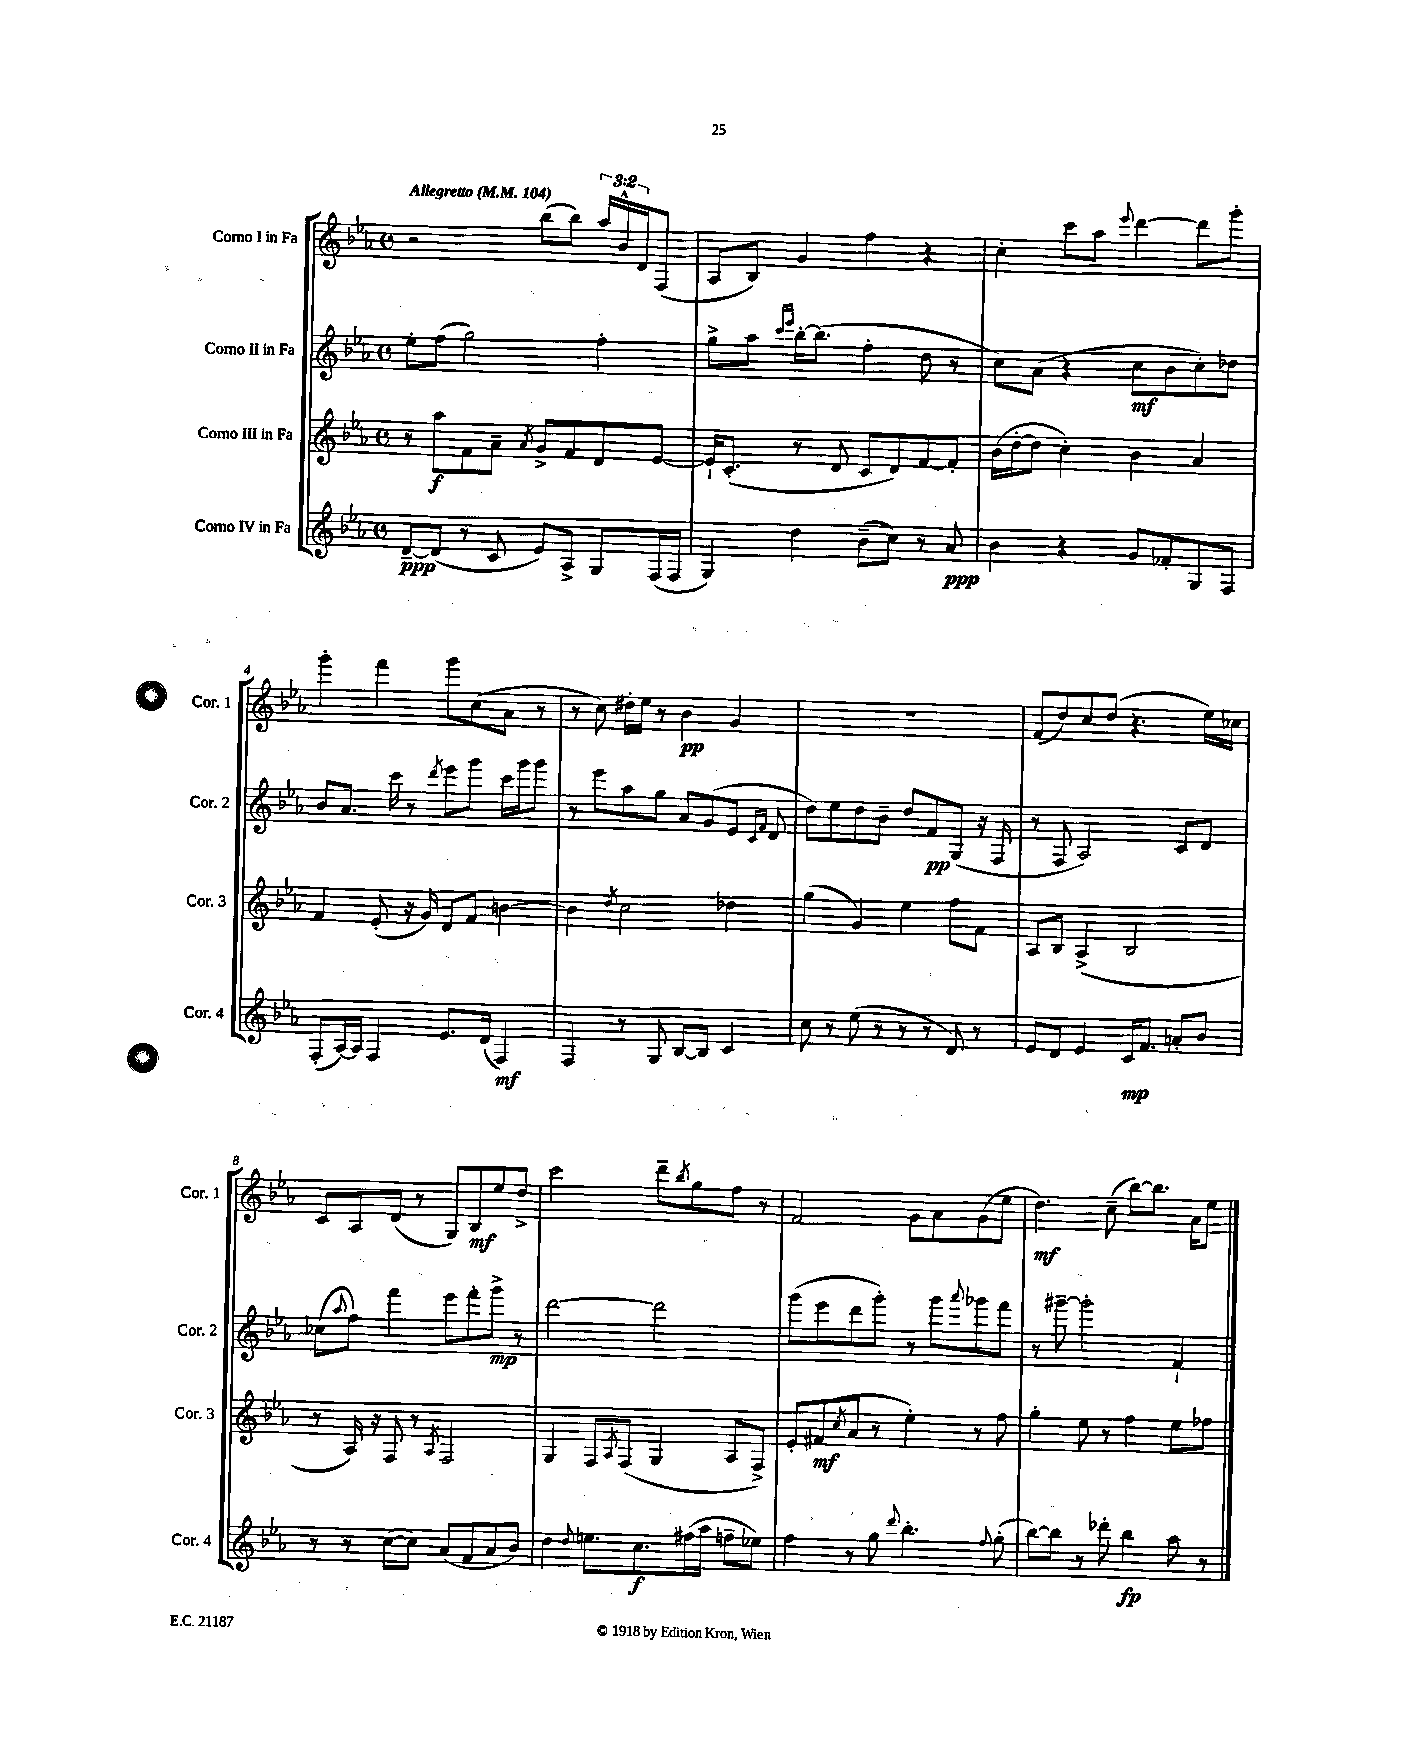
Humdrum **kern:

**kern	**kern	**kern	**kern
*staff4	*staff3	*staff2	*staff1
*clefG2	*clefG2	*clefG2	*clefG2
*k[b-e-a-]	*k[b-e-a-]	*k[b-e-a-]	*k[b-e-a-]
*M4/4	*M4/4	*M4/4	*M4/4
*met(c)	*met(c)	*met(c)	*met(c)
*MM104	*MM104	*MM104	*MM104
[8d~	8r	8ee-'	2r
(8d]	8aa-	(8ff	.
8r	8f	2gg)	.
8c	8a-~	.	.
.	8qa-	.	.
8e-)	8g^	.	(8bb-
8A-^	8f	.	8bb-)
8G	8d	4ff'	24aa-
.	.	.	24b-^^
.	.	.	24d
(16F	[8e-	.	(8F
16F	.	.	.
=	=	=	=
4G)	16e-`]	8gg^	8A-
.	(8.c'	.	.
.	.	8aa-	8B-)
.	.	16qqccc	.
.	.	16qqeee-	.
4dd	8r	[16bb-'	4g
.	.	(8.bb-]	.
.	8d	.	.
(8b-~	8c	4ff'	4ff
8cc)	8d)	.	.
8r	[8f	8dd	4r
8a-	8f']	8r	.
=	=	=	=
4b-	(16b-	8cc)	4cc'
.	[16dd'	.	.
.	8dd]	(8a-	.
4r	4cc')	4r	8ccc
.	.	.	8aa-
.	.	.	8qqeee-
8g	4b-	8cc	[4ddd
8f-'	.	8b-	.
8G	4a-	8cc')	8ddd]
8F	.	8dd-	8ggg'
=	=	=	=
(8F'	4f	8b-	4ggg'
[16A-)	.	8.a-	.
16A-]	.	.	.
4F	(8e-'	.	4fff
.	.	16ccc	.
.	16r	8r	.
.	16g)	.	.
.	.	8qddd	.
8.e-	8d	8eee-	8ggg
.	8f	8ggg	(8cc
(16d	.	.	.
4F)	[4b	16ccc	8a-
.	.	16ggg	.
.	.	8ggg	8r
=	=	=	=
4F	4b]	8r	8r
.	.	8eee-	8cc)
.	8qdd	.	.
8r	2cc	8aa-	16dd#'
.	.	.	16ee-
8G	.	8gg	8r
[8B-	.	8a-	4b-
8B-]	.	(8g	.
4c	4dd-	8e-	4g
.	.	16qqc	.
.	.	16qqf	.
.	.	8d	.
=	=	=	=
8cc	(4gg	8dd)	1r
8r	.	8ee-	.
(8ee-	4g)	8dd	.
8r	.	8b-~	.
8r	4ee-	8dd	.
8r	.	8f	.
8d)	8ff	(8G	.
8r	8f	16r	.
.	.	16F	.
=	=	=	=
8e-	8A-	8r	(8f
8d	8B-	8F	8dd)
4e-	(4A-^	2A-)	8cc
.	.	.	(8dd
16c	2B-	.	4.r
8.f	.	.	.
8a'	.	8c	.
8b-	.	8d	16ee-)
.	.	.	16cc-
=	=	=	=
8r	8r	(8cc-	8c
.	.	8qqaa-	.
8r	16A-)	8ff)	8A-
.	16r	.	.
([8cc	8F	4fff	(8d
8cc])	8r	.	8r
.	8qA-	.	.
(8a-	2F	8eee-	8G)
8f	.	8fff'	8B-
8a-	.	8ggg^	8ee-
8b-)	.	8r	8dd^
=	=	=	=
4dd	4G	[2ddd	2ccc
8qqdd	.	.	.
8.ee	8F	.	.
.	8qA-	.	.
.	(8F	.	.
8.cc	.	.	.
.	4G	2ddd]	8ddd~
.	.	.	8qbb-
(16ff#	.	.	8gg
16aa-	.	.	.
8ff~	8A-	.	8ff
8ee-)	8F^)	.	8r
=	=	=	=
4ff	8e-'	(8ggg	2f
.	(8f#	8eee-	.
.	8qcc	.	.
8r	8a-	8ddd	.
8gg	8r	8ggg')	.
8qqddd	.	.	.
4.bb-'	4ee-')	8r	8g
.	.	8ggg	8a-
.	.	8qqaaa-	.
.	8r	8ggg-	(8g
8qqff	.	.	.
(8gg'	8ff	8fff	8ee-
=	=	=	=
[8bb-)	4gg'	8r	4.dd)
8bb-]	.	[8ggg#~	.
8r	8ee-	2ggg#']	.
8ddd-'	8r	.	(8cc~
4bb-	4ff	.	[8bb-)
.	.	.	8.bb-]
8aa-	8ee-	4f`	.
.	.	.	16a-
8r	8ff-	.	8ee-
==	==	==	==
*-	*-	*-	*-
